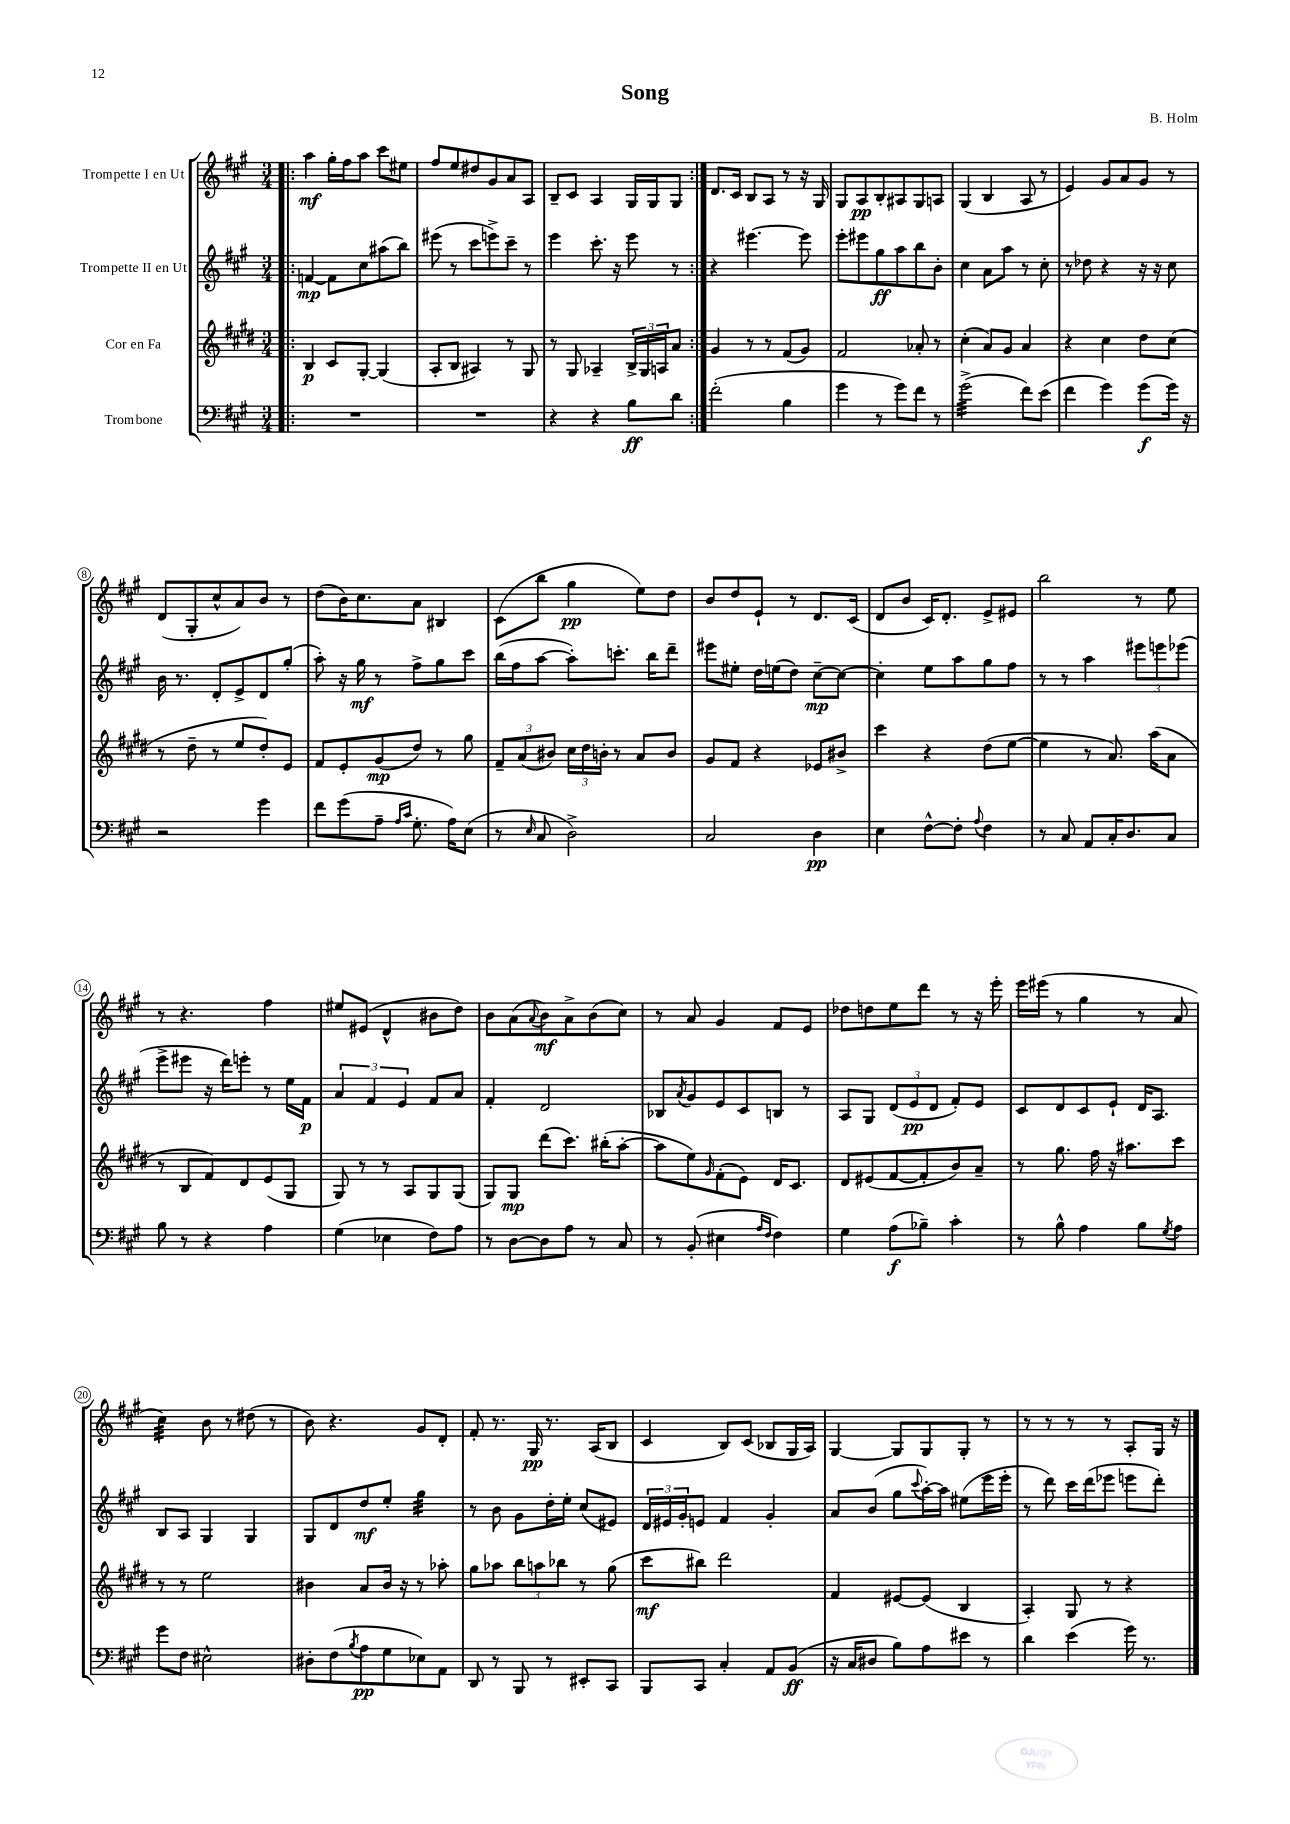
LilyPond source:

\header { title = "Song" composer = "B. Holm" }
<<
\new StaffGroup <<
\new Staff = "s0" \with { instrumentName = "Trompette I en Ut" } {
    \clef treble \key a \major \numericTimeSignature \time 3/4
    \repeat volta 2 { \bar ".|:" a''4\mf gis''16-. fis''16 a''8 cis'''8 eis''8 |
    fis''8 e''8 dis''8 gis'8 a'8 a8 |
    b8-- cis'8 a4 gis16 gis16 gis8 | }
    d'8. cis'16 b8 a8 r8 r16 gis16 |
    gis8 a8\pp b8-. ais8 gis8 a8 |
    gis4( b4 a8 r8 |
    e'4) gis'8 a'8 gis'8 r8 |
    d'8( gis8-. cis''8-^ a'8) b'8 r8 |
    d''8( b'16) cis''8. a'8 bis4 |
    cis'8( b''8 gis''4\pp e''8) d''8 |
    b'8 d''8 e'8-! r8 d'8. cis'16( |
    d'8 b'8 cis'16) d'8.-. e'8-> eis'8 |
    b''2 r8 e''8 |
    r8 r4. fis''4 |
    eis''8 eis'8( d'4-^ bis'8 d''8) |
    b'8 a'8( \appoggiatura { a'8 } b'8\mf) a'8-> b'8( cis''8) |
    r8 a'8 gis'4 fis'8 e'8 |
    des''8 d''8 e''8 d'''8 r8 r16 e'''16-. |
    e'''16 eis'''16( r8 gis''4 r8 a'8 |
    cis''4:32) b'8 r8 dis''8( r8 |
    b'8) r4. gis'8 d'8-. |
    fis'8-. r8. gis16\pp r8. a16( b8 |
    cis'4 b8) cis'8( bes8 gis16 a16) |
    gis4~ gis8 gis8 gis8-. r8 |
    r8 r8 r8 r8 a8-. gis16 r16 \bar "|." |
}
\new Staff = "s1" \with { instrumentName = "Trompette II en Ut" } {
    \clef treble \key a \major \numericTimeSignature \time 3/4
    \repeat volta 2 { \bar ".|:" f'4~\mp f'8 cis''8 ais''8( b''8) |
    eis'''8( r8 cis'''8 e'''8->) cis'''8-- r8 |
    e'''4 cis'''8.-. r16 e'''8 r8 | }
    r4 eis'''4.~ eis'''8 |
    e'''8-. eis'''8 gis''8\ff a''8 b''8 b'8-. |
    cis''4 a'8 a''8 r8 cis''8-. |
    r8 des''8 r4 r16 r16 cis''8 |
    b'16 r8. d'8-. e'8-> d'8 gis''8-.( |
    a''8-.) r16 gis''16\mf r8 fis''8-> gis''8 cis'''8 |
    b''16( fis''16 a''8~ a''8-.) c'''8.-. b''16 d'''8-- |
    eis'''8 eis''8-. d''16 e''16( d''8) cis''8~--\mp cis''8~ |
    cis''4-. e''8 a''8 gis''8 fis''8 |
    r8 r8 a''4 \tuplet 3/2 { eis'''8 e'''8 ees'''8( } |
    e'''8-> eis'''8 r16 d'''16) e'''8-. r8 e''16 fis'16\p |
    \tuplet 3/2 { a'4 fis'4 e'4 } fis'8 a'8 |
    fis'4-. d'2 |
    bes8 \acciaccatura { a'8 } gis'8 e'8 cis'8 b8 r8 |
    a8 gis8 \tuplet 3/2 { d'8( e'8\pp d'8 } fis'8-.) e'8 |
    cis'8 d'8 cis'8 e'8-! d'16 a8. |
    b8 a8 gis4 gis4 |
    gis8 d'8 d''8\mf e''8-. gis''4:32 |
    r8 b'8 gis'8 d''16-. e''16-. cis''8( eis'8) |
    \tuplet 3/2 { d'16 eis'16 gis'16-. } e'8 fis'4 gis'4-. |
    a'8 b'8( gis''8 \appoggiatura { cis'''8 } a''16~-.) a''16 eis''8( e'''16 e'''16-. |
    r8 d'''8) cis'''16 d'''16( ees'''8 e'''8 d'''8-.) \bar "|." |
}
\new Staff = "s2" \with { instrumentName = "Cor en Fa" } {
    \clef treble \key e \major \numericTimeSignature \time 3/4
    \repeat volta 2 { \bar ".|:" b4\p cis'8 gis8~-. gis4( |
    a8-. b8 ais4) r8 gis8 |
    r8 gis8 aes4-- \tuplet 3/2 { b16-> gis16 a16 } a'8 | }
    gis'4 r8 r8 fis'8( gis'8) |
    fis'2 aes'8-. r8 |
    cis''4-.( a'8) gis'8 a'4 |
    r4 cis''4 dis''8 cis''8( |
    r8 dis''8-- r8 e''8 dis''8-.) e'8 |
    fis'8 e'8-. gis'8\mp( dis''8) r8 gis''8 |
    \tuplet 3/2 { fis'8-- a'8( bis'8) } \tuplet 3/2 { cis''16 dis''16 b'16-. } r8 a'8 b'8 |
    gis'8 fis'8 r4 ees'8 bis'8-> |
    cis'''4 r4 dis''8( e''8~ |
    e''4 r8 a'8.) a''16( a'8 |
    r8 b8 fis'8) dis'8 e'8( gis8 |
    gis8) r8 r8 a8 gis8 gis8( |
    gis8) gis8\mp dis'''8( cis'''8.) bis''16-.( a''8~-. |
    a''8 e''8) \grace { gis'16 } fis'8-.( e'8) dis'16 cis'8. |
    dis'8 eis'8( fis'8~ fis'8-. b'8) a'8-- |
    r8 gis''8. fis''16 r16 ais''8. cis'''8 |
    r8 r8 e''2 |
    bis'4 a'8 bis'16 r16 r8 aes''8-. |
    gis''8 aes''8 \tuplet 3/2 { b''8 a''8 bes''8 } r8 gis''8( |
    cis'''8\mf bis''8) dis'''2 |
    fis'4 eis'8~ eis'8( b4 |
    a4-.) gis8 r8 r4 \bar "|." |
}
\new Staff = "s3" \with { instrumentName = "Trombone" } {
    \clef bass \key a \major \numericTimeSignature \time 3/4
    \repeat volta 2 { \bar ".|:" R2. |
    R2. |
    r4 r4 b8\ff d'8 | }
    fis'2-.( b4 |
    gis'4 r8 gis'8) fis'8 r8 |
    gis'2:32->( fis'8) e'8( |
    fis'4 gis'4) gis'8\f( gis'16) r16 |
    r2 gis'4 |
    fis'8 gis'8( a8-- \grace { a16 cis'16 } gis8.-. a16) e8( |
    r8 \grace { e16 } cis8 d2->) |
    cis2 d4\pp |
    e4 fis8~-^ fis8-. \appoggiatura { a8 } fis4 |
    r8 cis8 a,8 cis16-. d8. cis8 |
    b8 r8 r4 a4 |
    gis4( ees4 fis8) a8 |
    r8 d8~ d8 a8 r8 cis8 |
    r8 b,8-.( eis4 \grace { a16 fis16 } fis4) |
    gis4 a8\f( bes8--) cis'4-. |
    r8 b8-^ a4 b8 \acciaccatura { gis8 } a8 |
    gis'8 fis8 eis2-^ |
    dis8-. fis8( \acciaccatura { b8 } a8\pp gis8 ees8) a,8 |
    d,8 r8 b,,8 r8 eis,8-. cis,8 |
    b,,8 cis,8 cis4-. a,8 b,8\ff( |
    r16 cis16 dis8 b8) a8 eis'8 r8 |
    d'4 e'4( gis'16) r8. \bar "|." |
}
>>
>>
\layout { \context { \Score \override BarNumber.stencil = #(make-stencil-circler 0.1 0.3 ly:text-interface::print) } }
